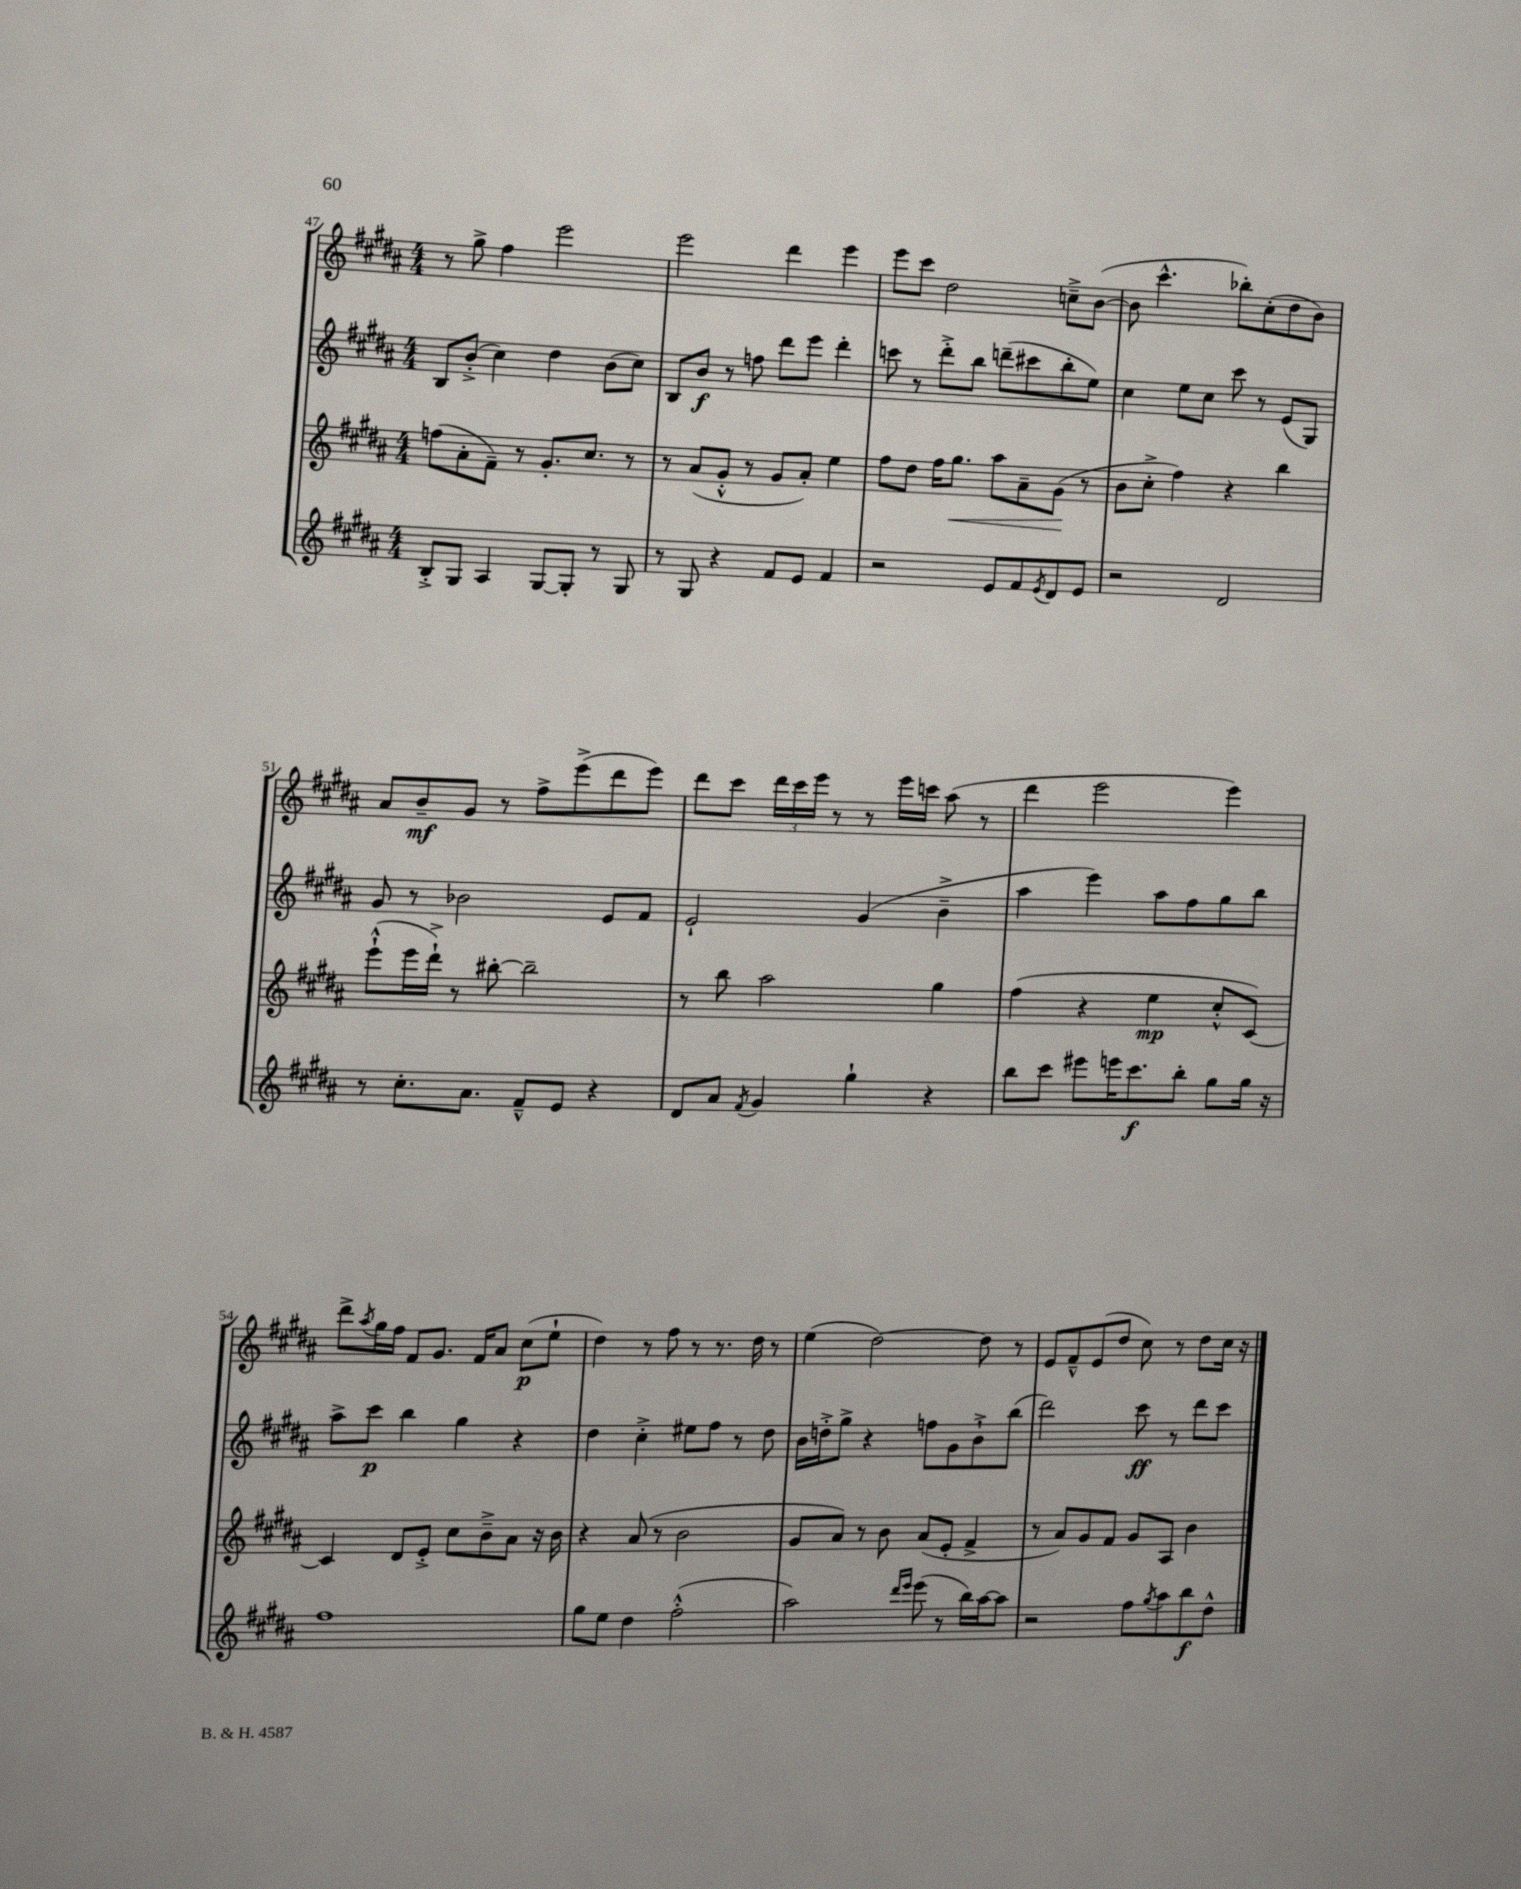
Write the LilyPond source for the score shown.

<<
\new StaffGroup <<
\new Staff = "s0" {
    \clef treble \key b \major \numericTimeSignature \time 4/4
    r8 gis''8-> fis''4 e'''2 |
    e'''2 dis'''4 e'''4 |
    e'''8 cis'''8 dis''2 c''8---> b'8~( |
    b'8 cis'''4.-^ bes''8-.) cis''8-.( dis''8 b'8) |
    ais'8 b'8--\mf gis'8 r8 fis''8-> e'''8->( dis'''8 e'''8) |
    dis'''8 cis'''8 \tuplet 3/2 { dis'''16 cis'''16 e'''16 } r8 r8 e'''16 c'''16 ais''8( r8 |
    dis'''4 e'''2 e'''4) |
    dis'''8-> \acciaccatura { ais''8 } gis''16 fis''16 fis'8 gis'8. fis'16 ais'8 cis''8\p( e''8-! |
    dis''4) r8 fis''8 r8 r8. dis''16 r8 |
    e''4( dis''2~) dis''8 r8 |
    e'8 fis'8---^ e'8( dis''8 cis''8) r8 dis''8 cis''16 r16 \bar "|." |
}
\new Staff = "s1" {
    \clef treble \key b \major \numericTimeSignature \time 4/4
    b8 b'8-.->( cis''4) dis''4 b'8( cis''8) |
    b8 b'8\f r8 f''8 dis'''8 e'''8 dis'''4-. |
    c'''8 r8 dis'''8-.-> b''8 d'''8--( cis'''8 b''8-. e''8) |
    cis''4 e''8 cis''8 cis'''8 r8 e'8( gis8) |
    gis'8 r8 bes'2 e'8 fis'8 |
    e'2-! gis'4( b'4---> |
    ais''4 e'''4) ais''8 fis''8 gis''8 b''8 |
    ais''8-> cis'''8\p b''4 gis''4 r4 |
    dis''4 cis''4-.-> eis''8 fis''8 r8 dis''8 |
    b'16 d''16-.-> gis''8-> r4 f''8 gis'8 b'8-!-> b''8( |
    dis'''2) cis'''8\ff r8 dis'''8 cis'''8 \bar "|." |
}
\new Staff = "s2" {
    \clef treble \key b \major \numericTimeSignature \time 4/4
    f''8( ais'8-. fis'8--) r8 gis'8.-. cis''8. r8 |
    r8 ais'8( gis'8-.-^ r8 gis'8 ais'8-.) e''4 |
    fis''8 dis''8 fis''16 gis''8.\< ais''8 ais'8-- gis'8\!( r8 |
    b'8 cis''8-.-> fis''4) r4 b''4 |
    e'''8-!-^( e'''16 dis'''16-!->) r8 bis''8~-. bis''2-- |
    r8 b''8 ais''2 gis''4 |
    fis''4( r4 e''4\mp cis''8-.-^ cis'8~) |
    cis'4 dis'8 e'8-.-> cis''8 b'8---> ais'8 r16 b'16 |
    r4 ais'8( r8 b'2 |
    gis'8 ais'8) r8 b'8 ais'8( e'8-. fis'4-> |
    r8 ais'8) gis'8 fis'8 gis'8 ais8 b'4 \bar "|." |
}
\new Staff = "s3" {
    \clef treble \key b \major \numericTimeSignature \time 4/4
    b8-.-> gis8 ais4 gis8~ gis8-. r8 gis8 |
    r8 gis8 r4 fis'8 e'8 fis'4 |
    r2 e'8 fis'8 \acciaccatura { e'8 } dis'8 e'8 |
    r2 dis'2 |
    r8 cis''8.-. ais'8. fis'8---^ e'8 r4 |
    dis'8 ais'8 \acciaccatura { fis'8 } gis'4 gis''4-! r4 |
    b''8 cis'''8 eis'''8 e'''16 cis'''8.\f b''8-. gis''8 gis''16 r16 |
    fis''1 |
    gis''8 e''8 dis''4 fis''2-.-^( |
    ais''2) \grace { dis'''16 e'''16 } e'''8( r8 b''16) ais''16~ ais''8 |
    r2 fis''8 \acciaccatura { gis''8 } ais''8 b''8\f dis''8-^ \bar "|." |
}
>>
>>
\layout { \context { \Score currentBarNumber = #47 } }
